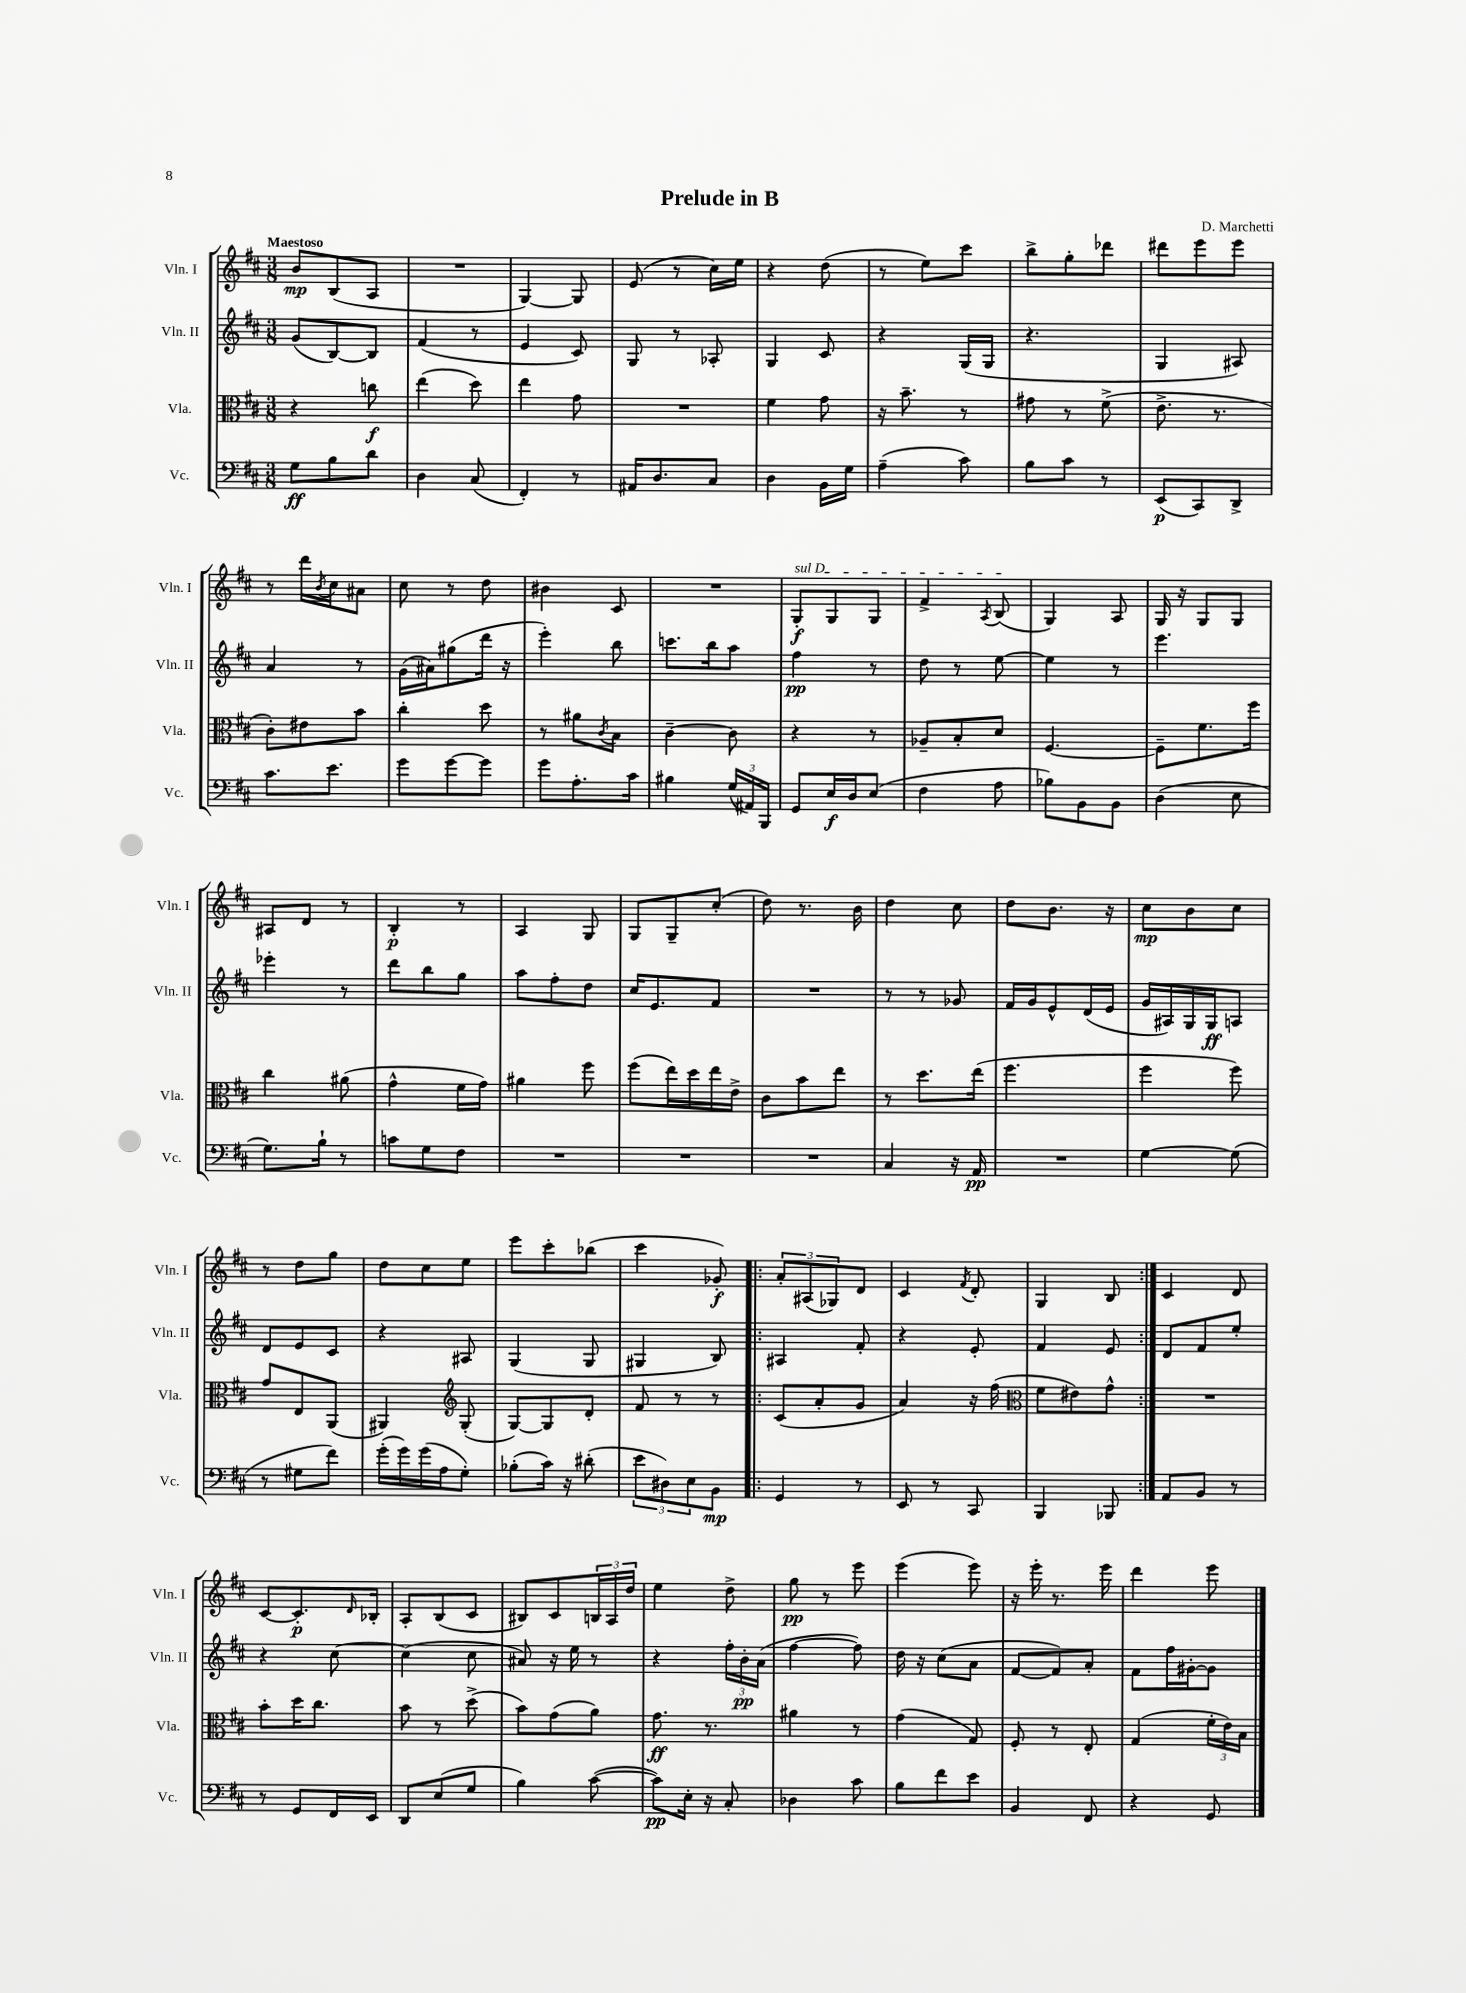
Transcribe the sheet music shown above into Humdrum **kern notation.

**kern	**kern	**kern	**kern
*staff4	*staff3	*staff2	*staff1
*clefF4	*clefC3	*clefG2	*clefG2
*k[f#c#]	*k[f#c#]	*k[f#c#]	*k[f#c#]
*M3/8	*M3/8	*M3/8	*M3/8
8G	4r	(8g	8b
8B	.	[8B)	(8B
8d	8cc	8B]	8A
=	=	=	=
4D	(4ee	(4f#	4.r
(8C#	8dd)	8r	.
=	=	=	=
4FF#')	4ee	4e	[4G)
8r	8g	8c#)	8G]
=	=	=	=
16AA#	4.r	8G	(8e
8.D	.	.	.
.	.	8r	8r
8C#	.	8A-'	16cc#)
.	.	.	16ee
=	=	=	=
4D	4f#	4G	4r
16BB	8g	8c#	(8dd
16G	.	.	.
=	=	=	=
(4A~	16r	4r	8r
.	8.b~	.	.
.	.	.	8ee)
8c#)	8r	(16G	8ccc#
.	.	16G	.
=	=	=	=
8B	8g#	4.r	8bb^
8c#	8r	.	8gg'
8r	(8f#^	.	8ddd-
=	=	=	=
(8EE	8.e^	4G	8ddd#
8CC#)	.	.	8eee
.	8.r	.	.
8DD^	.	8A#)	8eee
=	=	=	=
8.c#	8c#')	4a	8r
.	8e#	.	16ddd
.	.	.	8qb
8.e	.	.	16cc#
.	8b	8r	8a#
=	=	=	=
8g	4cc#'	(16g	8cc#
.	.	16a#)	.
[8g	.	(8gg#	8r
8g]	8dd	16ddd	8dd
.	.	16r	.
=	=	=	=
8g	8r	4eee')	4b#
8.A'	8a#	.	.
.	8qc#	.	.
.	8B	8bb	8c#
16c#	.	.	.
=	=	=	=
4B#	[4c#~	8.ccc	4.r
.	.	16bb	.
(24G	8c#]	8aa	.
24AA#)	.	.	.
24BBB	.	.	.
=	=	=	=
8GG	4r	4ff#	8G'
16E	.	.	8G
16D	.	.	.
(8E	8r	8r	8G
=	=	=	=
4F#	8A-~	8dd	4f#^
.	8B'	8r	.
.	.	.	8qA
8A	8d	[8ee	(8B
=	=	=	=
8B-)	[4.F#	4ee]	4G)
8BB	.	.	.
8BB	.	8r	8A
=	=	=	=
(4D	8F#~]	4.eee	16G
.	.	.	16r
.	8.f#	.	8G
8E	.	.	8G
.	16ff#	.	.
=	=	=	=
8.G)	4cc#	4eee-'	8A#
.	.	.	8d
16B`	.	.	.
8r	(8a#	8r	8r
=	=	=	=
8c	4g^^	8ddd	4B'
8G	.	8bb	.
8F#	16f#	8gg	8r
.	16g)	.	.
=	=	=	=
4.r	4a#	8aa	4A
.	.	8ff#'	.
.	8ff#	8dd	8G
=	=	=	=
4.r	(8ff#	16cc#	8G
.	.	8.e	.
.	16ee)	.	8G~
.	16dd	.	.
.	16ee	8f#	(8cc#'
.	16e^	.	.
=	=	=	=
4.r	8c#	4.r	8dd)
.	8b	.	8.r
.	8ee	.	.
.	.	.	16b
=	=	=	=
4C#	8r	8r	4dd
.	8.dd	8r	.
16r	.	8g-	8cc#
16AA	(16ee	.	.
=	=	=	=
4.r	4.ff#	16f#	8dd
.	.	16g	.
.	.	8e^^	8.b
.	.	(16d	.
.	.	16e	16r
=	=	=	=
[4G	4ff#	16g	8cc#
.	.	16A#)	.
.	.	16G	8b
.	.	16G	.
(8G]	8ff#)	8A	8cc#
=	=	=	=
8r	8g	8d	8r
8G#	8E	8e	8dd
8f#)	(8AA	8c#	8gg
=	=	=	=
(16g'	4AA#)	4r	8dd
16g)	.	.	.
(16g	.	.	8cc#
16A	.	.	.
*	*clefG2	*	*
8G')	(8G'	8A#	8ee
=	=	=	=
(8B-'	[8G)	(4G	8eee
16c#)	8G]	.	8ccc#'
16r	.	.	.
(8d#'	8d'	8G	(8bb-
=	=	=	=
12e	8f#	4G#	4ccc#
12D#)	.	.	.
.	8r	.	.
12E	.	.	.
8BB	8r	8B)	8g-')
=!|:	=!|:	=!|:	=!|:
4GG	(8c#	4A#	12a'
.	.	.	(12A#
.	8a'	.	.
.	.	.	12G-)
8r	8g	8f#'	8d
=	=	=	=
8EE	4a)	4r	4c#
8r	.	.	.
.	.	.	8qf#
8CC#	16r	8e'	8d'
.	(16ff#	.	.
=	=	=	=
*	*clefC3	*	*
4BBB	8f#	4f#	4G
.	8e#)	.	.
8BBB-	8g^^	8e	8B
=:|!	=:|!	=:|!	=:|!
8AA	4.r	8d	4c#
8BB	.	8f#	.
8r	.	8ee'	8d
=	=	=	=
8r	8b'	4r	[8c#
8GG	16dd	.	8.c#']
.	8.cc#	.	.
16FF#	.	[8cc#	.
.	.	.	16qqd
16EE	.	.	16B-'
=	=	=	=
8DD	8b	(4cc#]	8A'
(8E	8r	.	(8B
8G	(8dd^	8cc#	8c#
=	=	=	=
4B)	8b)	8a#)	8B#)
.	(8g	16r	8c#
.	.	16ee	.
([8c#	8a)	8r	24B
.	.	.	24A
.	.	.	24dd
=	=	=	=
8c#])	8.g	4r	4ee
16E'	.	.	.
16r	8.r	.	.
8C#'	.	24ff#'	8dd^
.	.	24b'	.
.	.	(24a	.
=	=	=	=
4D-	4a#	[4ff#	8gg
.	.	.	8r
8c#	8r	8ff#])	8eee
=	=	=	=
8B	(4g	16dd	(4eee
.	.	16r	.
8f#	.	(8cc#	.
8e	8G)	8a	8eee)
=	=	=	=
4BB	8F#'	[8f#	16r
.	.	.	16eee'
.	8r	8f#])	8.r
8FF#	8E'	8a'	.
.	.	.	16eee
=	=	=	=
4r	(4G	8f#	4ddd
.	.	16ff#	.
.	.	[16g#'	.
8GG	24f#'	8g#]	8eee
.	24e)	.	.
.	24B	.	.
==	==	==	==
*-	*-	*-	*-
